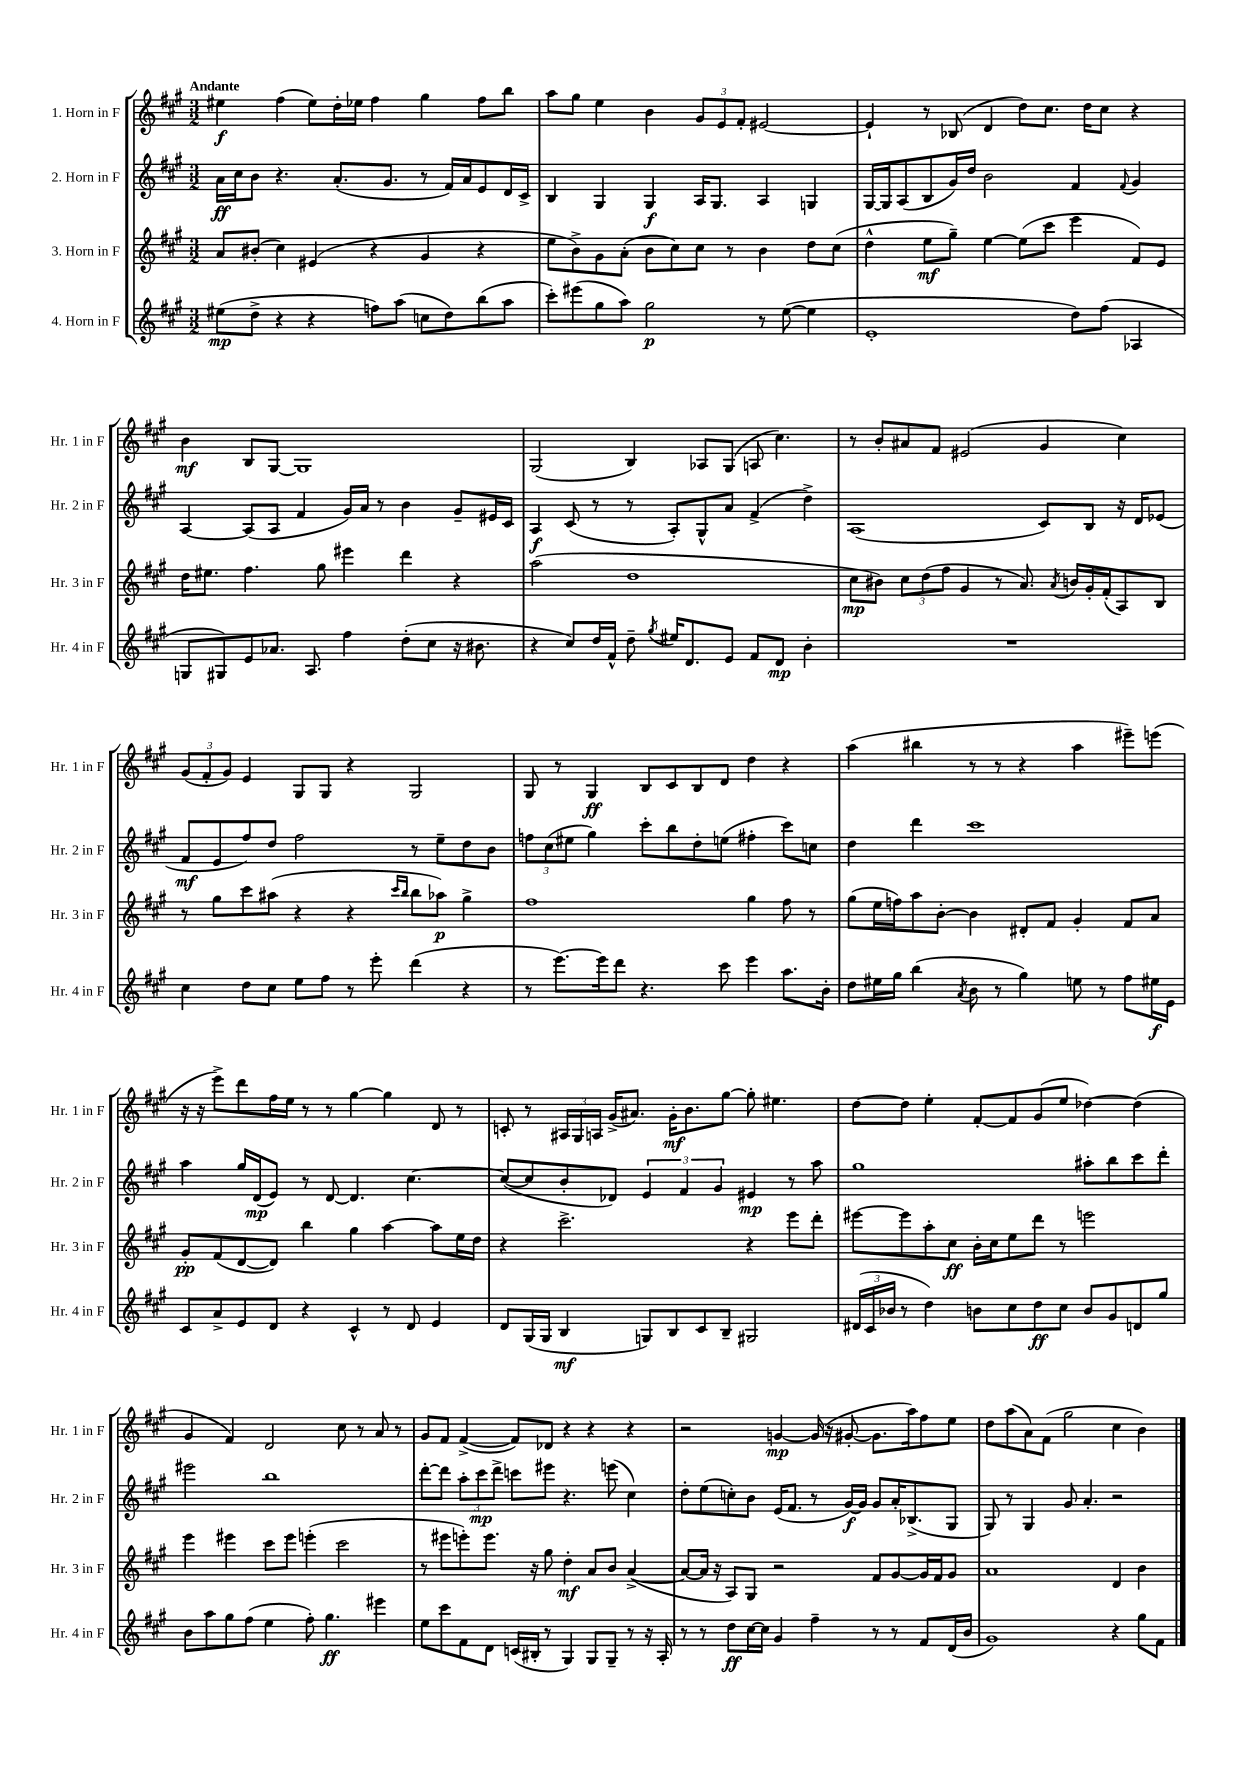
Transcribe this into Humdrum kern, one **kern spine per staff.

**kern	**dynam	**kern	**dynam	**kern	**dynam	**kern	**dynam
*part4	*part4	*part3	*part3	*part2	*part2	*part1	*part1
*staff4	*staff4	*staff3	*staff3	*staff2	*staff2	*staff1	*staff1
*I"4. Horn in F	*	*I"3. Horn in F	*	*I"2. Horn in F	*	*I"1. Horn in F	*
*I'Hr. 4 in F	*	*I'Hr. 3 in F	*	*I'Hr. 2 in F	*	*I'Hr. 1 in F	*
*clefG2	*	*clefG2	*	*clefG2	*	*clefG2	*
*k[f#c#g#]	*	*k[f#c#g#]	*	*k[f#c#g#]	*	*k[f#c#g#]	*
*M3/2	*	*M3/2	*	*M3/2	*	*M3/2	*
=1	=1	=1	=1	=1	=1	=1	=1
!	!	!	!	!	!	!LO:TX:a:B:t=Andante	!
(8ee#X\L	mp	8a/L	.	16a\LL	ff	4ee#X\	f
.	.	.	.	16cc#\J	.	.	.
8dd^\J	.	(8b#X'/J	.	8b\J	.	.	.
4r	.	4cc#\)	.	4.r	.	(4ff#\	.
4r	.	(4e#X/	.	.	.	8ee#\L)	.
.	.	.	.	(8.a'/L	.	16dd'\L	.
.	.	.	.	.	.	16ee-X\JJ	.
8ffn\L)	.	4r	.	.	.	4ff#\	.
.	.	.	.	8.g#/J	.	.	.
(8aa\J	.	.	.	.	.	.	.
8ccn\L	.	4g#/	.	8r	.	4gg#\	.
8dd\)	.	.	.	16f#/LL)	.	.	.
.	.	.	.	16a/J	.	.	.
(8bb\	.	4r	.	8e/	.	8ff#\L	.
8aa\J	.	.	.	16d/L	.	8bb\J	.
.	.	.	.	16c#^/JJ	.	.	.
=2	=2	=2	=2	=2	=2	=2	=2
8ccc#'\L)	.	8ee\L	.	4B/	.	8aa\L	.
(8eee#X\	.	8b^\)	.	.	.	8gg#\J	.
8gg#\	.	8g#\	.	4G#/	.	4ee\	.
8aa\J)	.	(8a'\J	.	.	.	.	.
2gg#\	p	8b\L	.	4G#/	f	4b\	.
.	.	8cc#\)	.	.	.	.	.
.	.	8cc#\J	.	16A/KL	.	12g#/L	.
.	.	.	.	8.G#/J	.	.	.
.	.	.	.	.	.	12e/	.
.	.	8r	.	.	.	.	.
.	.	.	.	.	.	12f#'/J	.
8r	.	4b\	.	4A/	.	[2e#X/	.
([8ee\	.	.	.	.	.	.	.
4ee\]	.	8dd\L	.	4Gn/	.	.	.
.	.	(8cc#\J	.	.	.	.	.
=3	=3	=3	=3	=3	=3	=3	=3
1e'	.	4dd^^\	.	[16G#/LL	.	4e#`/]	.
.	.	.	.	16G#/J]	.	.	.
.	.	.	.	(8A/	.	.	.
.	.	8ee\L	mf	8B/	.	8r	.
.	.	8gg#~\J)	.	16g#/L)	.	(8B-X/	.
.	.	.	.	16dd/JJ	.	.	.
.	.	[4ee\	.	2b\	.	4d/	.
.	.	(8ee\L]	.	.	.	8dd\L)	.
.	.	8ccc#\J	.	.	.	8.cc#\J	.
8dd\L)	.	4eee\	.	4f#/	.	.	.
.	.	.	.	.	.	16dd\KL	.
(8ff#\J	.	.	.	.	.	8cc#\J	.
.	.	.	.	8qqf#/	.	.	.
4A-X/	.	8f#/L)	.	4g#/	.	4r	.
.	.	8e/J	.	.	.	.	.
!!LO:LB:g=z
=4	=4	=4	=4	=4	=4	=4	=4
8Gn/L	.	16dd\KL	.	[4A/	.	4b\	mf
.	.	8.ee#X\J	.	.	.	.	.
8G#X/)	.	.	.	.	.	.	.
8e/	.	4.ff#\	.	(8A/L]	.	8B/L	.
8.a-X/J	.	.	.	8A/J	.	[8G#/J	.
.	.	.	.	4f#/	.	1G#]	.
8.A/	.	.	.	.	.	.	.
.	.	8gg#\	.	.	.	.	.
4ff#\	.	4eee#X\	.	16g#/LL)	.	.	.
.	.	.	.	16a/JJ	.	.	.
.	.	.	.	8r	.	.	.
(8dd'\L	.	4ddd\	.	4b\	.	.	.
8cc#\J	.	.	.	.	.	.	.
16r	.	4r	.	8g#~/L	.	.	.
8.b#X\	.	.	.	.	.	.	.
.	.	.	.	16e#X/L	.	.	.
.	.	.	.	16c#/JJ	.	.	.
=5	=5	=5	=5	=5	=5	=5	=5
4r	.	(2aa\	.	4A/	f	(2G#/	.
8cc#/L)	.	.	.	(8c#/	.	.	.
16dd/L	.	.	.	8r	.	.	.
16f#^^/JJ	.	.	.	.	.	.	.
8dd~\	.	1dd	.	8r	.	4B/)	.
8qgg#/	.	.	.	.	.	.	.
16ee#X/KL	.	.	.	8A'/L)	.	.	.
8.d/	.	.	.	.	.	.	.
.	.	.	.	8G#^^/	.	8A-X/L	.
8e/J	.	.	.	8a/J	.	(8G#/J	.
8f#/L	.	.	.	(4f#^/	.	8An/	.
8d/J	mp	.	.	.	.	4.cc#\)	.
4b'\	.	.	.	4dd^\)	.	.	.
=6	=6	=6	=6	=6	=6	=6	=6
1.r	.	8cc#\L	mp	(1A	.	8r	.
.	.	8b#X\J)	.	.	.	8b'/L	.
.	.	12cc#\L	.	.	.	8a#X/	.
.	.	(12dd\	.	.	.	.	.
.	.	.	.	.	.	8f#/J	.
.	.	12ff#\J	.	.	.	.	.
.	.	4g#/	.	.	.	(2e#X/	.
.	.	8r	.	.	.	.	.
.	.	8.a/)	.	.	.	.	.
.	.	.	.	8c#/L)	.	4g#/	.
.	.	8qa/	.	.	.	.	.
.	.	16bn/LL	.	.	.	.	.
.	.	16g#'/	.	8B/J	.	.	.
.	.	(16f#'/J	.	.	.	.	.
.	.	8A/)	.	16r	.	4cc#\)	.
.	.	.	.	16d/KL	.	.	.
.	.	8B/J	.	(8e-X/J	.	.	.
!!LO:LB:g=z
=7	=7	=7	=7	=7	=7	=7	=7
4cc#\	.	8r	.	8f#/L	mf	(12g#/L	.
.	.	.	.	.	.	12f#'/	.
.	.	8gg#\L	.	8e/	.	.	.
.	.	.	.	.	.	12g#/J)	.
8dd\L	.	8ccc#\	.	8ff#/)	.	4e/	.
8cc#\J	.	(8aa#X\J	.	8dd/J	.	.	.
8ee\L	.	4r	.	2ff#\	.	8G#/L	.
8ff#\J	.	.	.	.	.	8G#/J	.
8r	.	4r	.	.	.	4r	.
8eee'\	.	.	.	.	.	.	.
.	.	16qqccc#/LL	.	.	.	.	.
.	.	16qqbb/JJ	.	.	.	.	.
(4ddd\	.	8bb\L	.	8r	.	2G#/	.
.	.	8aa-X\J)	p	8ee~\L	.	.	.
4r	.	4gg#^\	.	8dd\	.	.	.
.	.	.	.	8b\J	.	.	.
=8	=8	=8	=8	=8	=8	=8	=8
8r	.	1ff#	.	12ffn\L	.	8G#/	.
.	.	.	.	(12cc#\	.	.	.
[8.eee\L)	.	.	.	.	.	8r	.
.	.	.	.	12ee#X\J	.	.	.
.	.	.	.	4gg#\)	.	4G#/	ff
16eee\k]	.	.	.	.	.	.	.
8ddd\J	.	.	.	.	.	.	.
4.r	.	.	.	8ccc#'\L	.	8B/L	.
.	.	.	.	8bb\	.	8c#/	.
.	.	.	.	8dd'\	.	8B/	.
8ccc#\	.	.	.	(8een\J	.	8d/J	.
4eee\	.	4gg#\	.	4ff#X'\	.	4dd\	.
8.aa\L	.	8ff#\	.	8ccc#\L)	.	4r	.
.	.	8r	.	8ccn\J	.	.	.
16b'\Jk	.	.	.	.	.	.	.
=9	=9	=9	=9	=9	=9	=9	=9
8dd\L	.	(8gg#\L	.	4dd\	.	(4aa\	.
16ee#X\L	.	16ee\L	.	.	.	.	.
16gg#\JJ	.	16ffn\J)	.	.	.	.	.
(4bb\	.	8aa\	.	4ddd\	.	4bb#X\	.
.	.	[8b'\J	.	.	.	.	.
8qa/	.	.	.	.	.	.	.
8b\	.	4b\]	.	1ccc#	.	8r	.
8r	.	.	.	.	.	8r	.
4gg#\)	.	8d#X'/L	.	.	.	4r	.
.	.	8f#/J	.	.	.	.	.
8een\	.	4g#'/	.	.	.	4aa\	.
8r	.	.	.	.	.	.	.
8ff#\L	.	8f#/L	.	.	.	8eee#X~\L)	.
16ee#X\L	f	8a/J	.	.	.	(8eeen\J	.
16e\JJ	.	.	.	.	.	.	.
!!LO:LB:g=z
=10	=10	=10	=10	=10	=10	=10	=10
8c#/L	.	8g#'/L	pp	4aa\	.	16r	.
.	.	.	.	.	.	16r	.
8a^/	.	(8f#/	.	.	.	8eee^\L)	.
8e/	.	[8d/	.	16gg#/LL	.	8ddd\	.
.	.	.	.	(16d/J	mp	.	.
8d/J	.	8d/J])	.	8e/J)	.	16ff#\L	.
.	.	.	.	.	.	16ee\JJ	.
4r	.	4bb\	.	8r	.	8r	.
.	.	.	.	[8d/	.	8r	.
4c#^^/	.	4gg#\	.	4.d/]	.	[4gg#\	.
8r	.	[4aa\	.	.	.	4gg#\]	.
8d/	.	.	.	[4.cc#\	.	.	.
4e/	.	8aa\L]	.	.	.	8d/	.
.	.	16ee\L	.	.	.	8r	.
.	.	16dd\JJ	.	.	.	.	.
=11	=11	=11	=11	=11	=11	=11	=11
8d/L	.	4r	.	(8cc#/L_	.	8cn'/	.
(16G#/L	.	.	.	8cc#/]	.	8r	.
16G#/JJ	.	.	.	.	.	.	.
4B/	mf	2.ccc#^\	.	8b'/	.	24A#X/LL	.
.	.	.	.	.	.	24G#/	.
.	.	.	.	.	.	24An/JJ	.
.	.	.	.	8d-X/J)	.	(16g#^/KL	.
.	.	.	.	.	.	8.a#X/J)	.
8Gn/L)	.	.	.	6e/	.	.	.
8B/	.	.	.	.	.	16g#'\KL	mf
.	.	.	.	6f#/	.	.	.
.	.	.	.	.	.	8.b\	.
8c#/	.	.	.	.	.	.	.
.	.	.	.	6g#/	.	.	.
8B~/J	.	.	.	.	.	[8gg#\J	.
2G#X/	.	4r	.	4e#X/	mp	8gg#'\]	.
.	.	.	.	.	.	4.ee#X\	.
.	.	8eee\L	.	8r	.	.	.
.	.	8ddd'\J	.	8aa\	.	.	.
=12	=12	=12	=12	=12	=12	=12	=12
(24d#X/LL	.	[8eee#X\L	.	1gg#	.	[8dd\L	.
24c#/	.	.	.	.	.	.	.
24b-X/JJ	.	.	.	.	.	.	.
8r	.	8eee#\]	.	.	.	8dd\J]	.
4dd\)	.	8aa'\	.	.	.	4ee'\	.
.	.	8cc#\J	ff	.	.	.	.
8bn\L	.	16b'\LL	.	.	.	[8f#'/L	.
.	.	16cc#\J	.	.	.	.	.
8cc#\	.	8ee\	.	.	.	8f#/]	.
8dd\	ff	8ddd\J	.	.	.	(8g#/	.
8cc#\J	.	8r	.	.	.	8ee/J	.
8b/L	.	2eeen\	.	8aa#X'\L	.	[4dd-X\)	.
8g#/	.	.	.	8bb\	.	.	.
8dn/	.	.	.	8ccc#\	.	(4dd-\]	.
8gg#/J	.	.	.	8ddd'\J	.	.	.
!!LO:LB:g=z
=13	=13	=13	=13	=13	=13	=13	=13
8b\L	.	4eee\	.	2eee#X\	.	4g#/	.
8aa\	.	.	.	.	.	.	.
8gg#\	.	4eee#X\	.	.	.	4f#/)	.
(8ff#\J	.	.	.	.	.	.	.
4ee\	.	8ccc#\L	.	1bb	.	2d/	.
.	.	8eee#\J	.	.	.	.	.
8ff#'\)	.	(4eeen'\	.	.	.	.	.
4.gg#\	ff	.	.	.	.	.	.
.	.	2ccc#\	.	.	.	8cc#\	.
.	.	.	.	.	.	8r	.
4eee#X\	.	.	.	.	.	8a/	.
.	.	.	.	.	.	8r	.
=14	=14	=14	=14	=14	=14	=14	=14
8ee\L	.	8r	.	[8ddd'\L	.	8g#/L	.
8ccc#\	.	8eee#X\L	.	8ddd\J]	.	8f#/J	.
8f#\	.	8eeen'\)	.	12aa'\L	.	([4f#^/	.
.	.	.	.	12ccc#\	mp	.	.
8d\J	.	8.eee\J	.	.	.	.	.
.	.	.	.	12ddd^\J	.	.	.
(16cn/LL	.	.	.	8cccn\L	.	8f#/L])	.
16B#X'/JJ	.	16r	.	.	.	.	.
8r	.	8gg#\	.	8eee#X\J	.	8d-X/J	.
4G#/)	.	4dd'\	mf	4.r	.	4r	.
8G#/L	.	8a/L	.	.	.	4r	.
8G#~/J	.	8b/J	.	(8eeen\	.	.	.
8r	.	([4a^/	.	4cc#\)	.	4r	.
16r	.	.	.	.	.	.	.
16A'/	.	.	.	.	.	.	.
=15	=15	=15	=15	=15	=15	=15	=15
8r	.	8a/L_	.	8dd'\L	.	2r	.
8r	.	16a/Jk]	.	(8ee\	.	.	.
.	.	16r	.	.	.	.	.
8dd\L	ff	8A/L)	.	8ccn'\)	.	.	.
[16cc#\L	.	8G#/J	.	8b\J	.	.	.
16cc#\JJ]	.	.	.	.	.	.	.
4g#/	.	2r	.	(16e/KL	.	[4gn/	mp
.	.	.	.	8.f#/J	.	.	.
4ff#~\	.	.	.	8r	.	(16g/]	.
.	.	.	.	.	.	16r	.
.	.	.	.	[16g#/LL)	f	[8g#X'/	.
.	.	.	.	16g#/JJ]	.	.	.
8r	.	8f#/L	.	8g#/L	.	8.g#\L]	.
8r	.	[8g#/	.	16a'/K	.	.	.
.	.	.	.	(8.B-X^/	.	16aa\k)	.
8f#/L	.	16g#/L]	.	.	.	8ff#\	.
.	.	16f#/J	.	.	.	.	.
(16d/L	.	8g#/J	.	8G#/J	.	8ee\J	.
16b/JJ	.	.	.	.	.	.	.
=16	=16	=16	=16	=16	=16	=16	=16
1g#)	.	1a	.	8G#/)	.	8dd\L	.
.	.	.	.	8r	.	(8aa\	.
.	.	.	.	4G#/	.	8a\)	.
.	.	.	.	.	.	(8f#\J	.
.	.	.	.	8g#/	.	2gg#\	.
.	.	.	.	4.a'/	.	.	.
4r	.	4d/	.	2r	.	4cc#\	.
8gg#\L	.	4b\	.	.	.	4b\)	.
8f#\J	.	.	.	.	.	.	.
==	==	==	==	==	==	==	==
*-	*-	*-	*-	*-	*-	*-	*-
